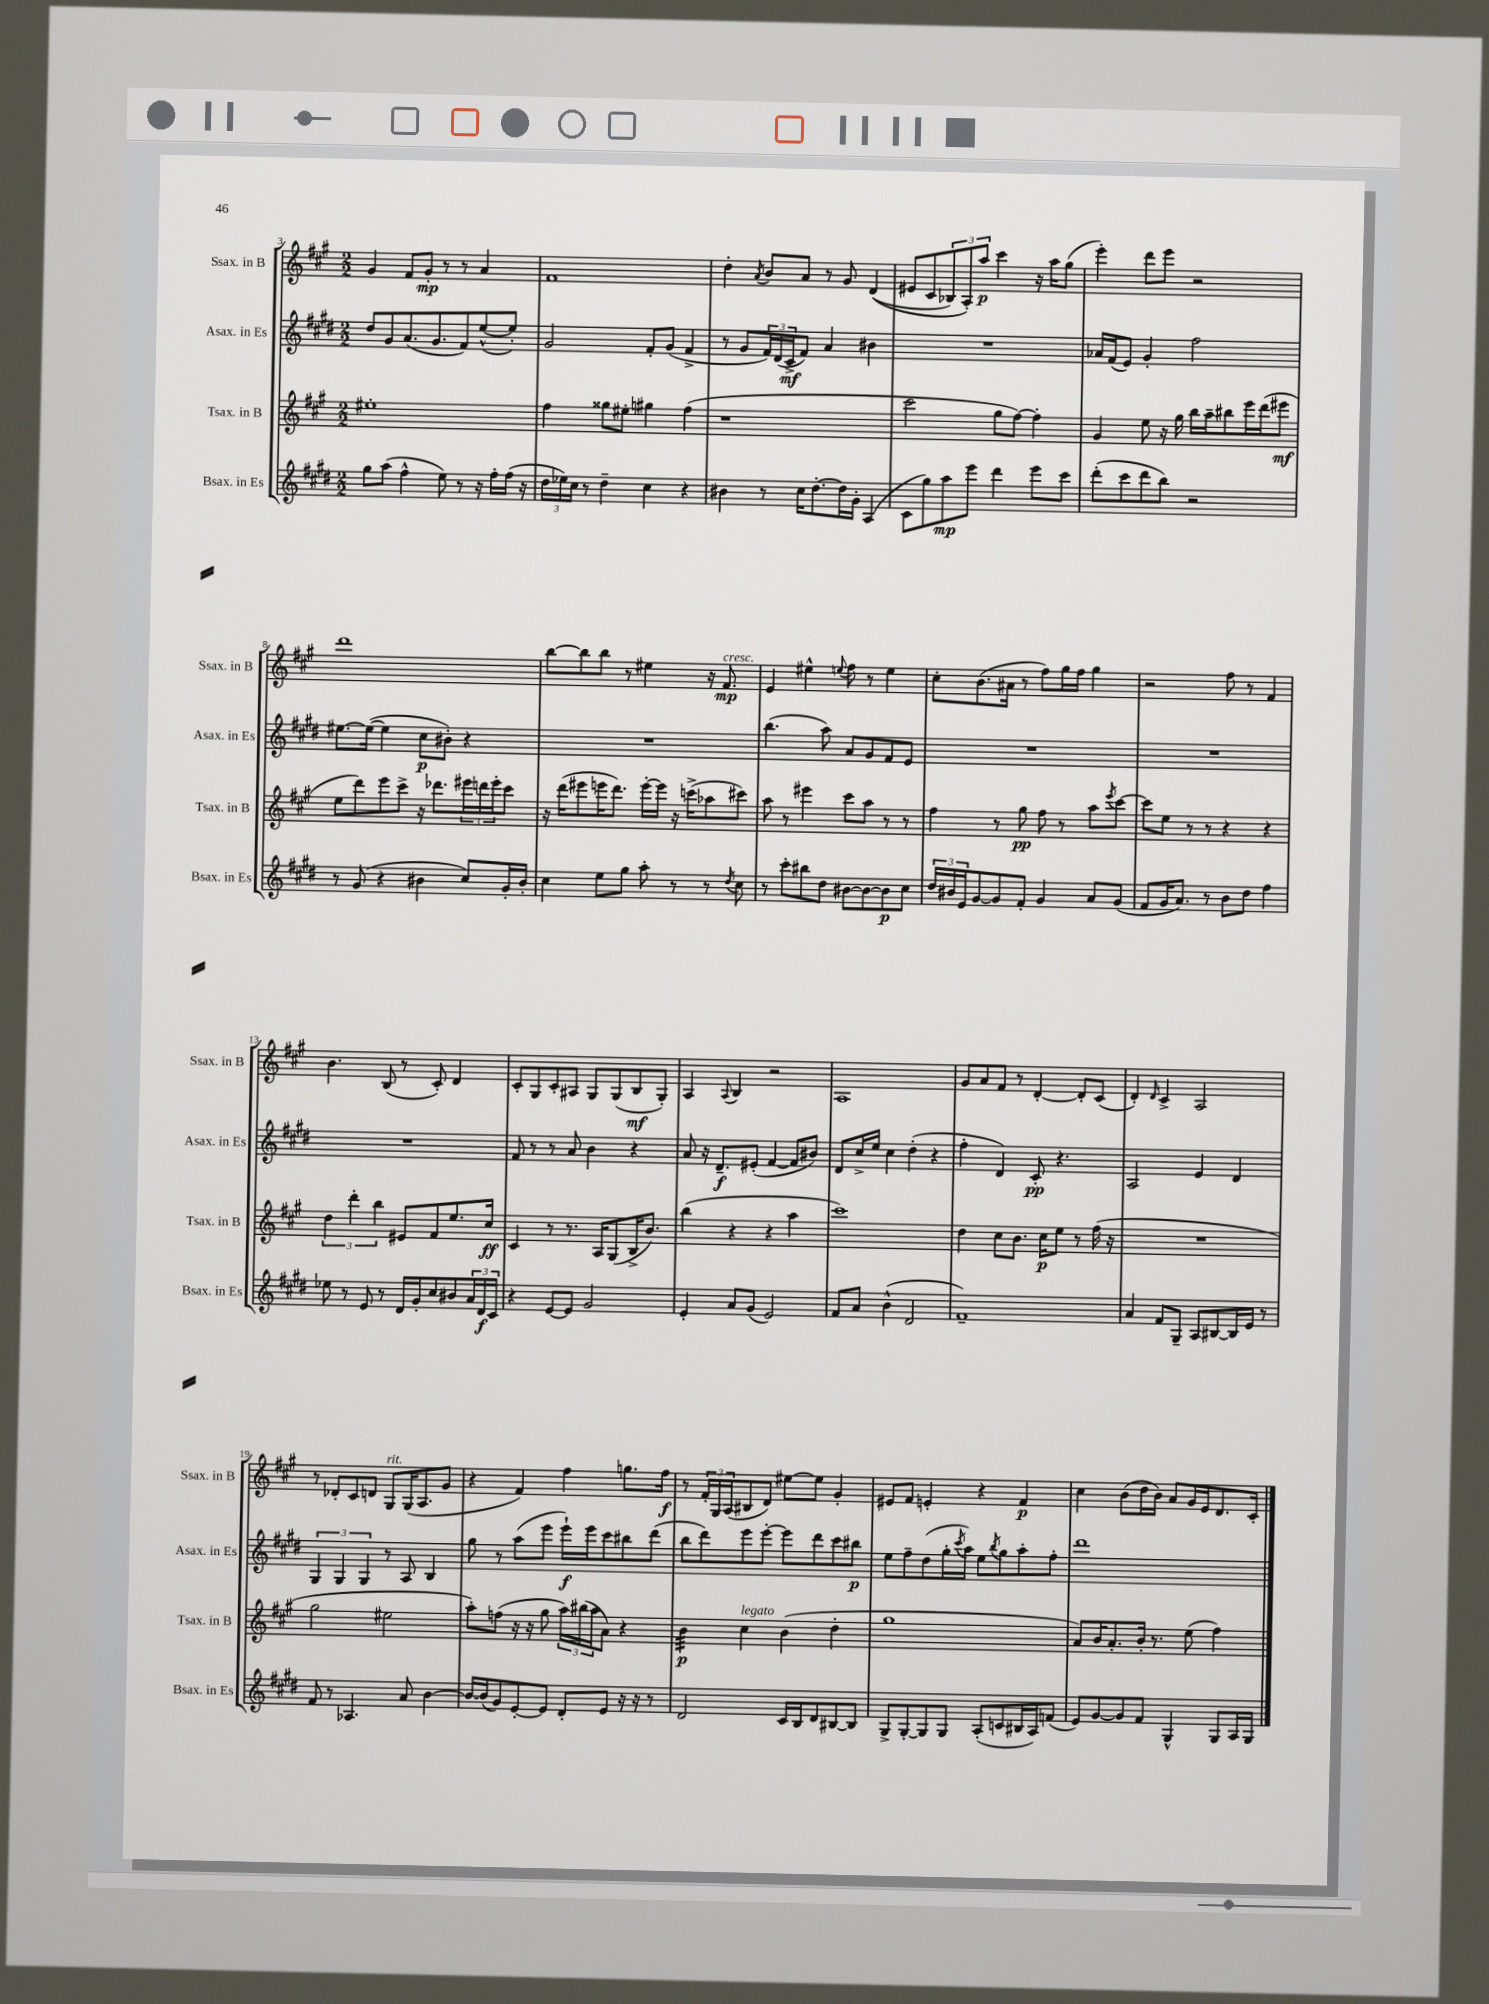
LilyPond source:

<<
\new StaffGroup <<
\new Staff = "s0" \with { instrumentName = "Ssax. in B" shortInstrumentName = "Ssax. in B" } {
    \clef treble \key a \major \numericTimeSignature \time 2/2
    gis'4 fis'8 gis'8-.\mp r8 r8 a'4 |
    fis'1 |
    d''4-. \acciaccatura { a'8 } b'8 a'8 r8 gis'8 d'4(\( |
    eis'8 cis'8 \tuplet 3/2 { bes8) a8-.\) a''8\p } cis'''4 r16 a''16 gis''8( |
    e'''4-.) d'''8 e'''8 r2 |
    d'''1 |
    b''8~ b''8 b''8 r8 eis''4 r16 fis'8.\mp^\markup { \italic "cresc." } |
    e'4 eis''4-^ \appoggiatura { e''8 } fis''8 r8 e''4 |
    cis''8-. b'8.( ais'16 r8 fis''8) gis''16 fis''16 gis''4 |
    r2 fis''8 r8 fis'4 |
    b'4. b8( r8 cis'8-.) d'4 |
    cis'8-. gis8 cis'8-. ais8 gis8 gis8( b8\mf gis8-.) |
    a4 \appoggiatura { a8 } b4 r2 |
    a1 |
    gis'8 a'8 fis'8 r8 d'4~-. d'8-. cis'8( |
    d'4-.) \grace { d'16 } cis'4-> a2 |
    r8 des'8-. cis'8 d'8 gis8^\markup { \italic "rit." } gis16( a8. gis'8 |
    r4 fis'4) fis''4 g''8. fis''16\f |
    r8 \tuplet 3/2 { fis'16-. gis16 a16( } bis8 d'8) eis''8~ eis''8 gis'4-. |
    eis'8 fis'8 e'4-. r4 fis'4\p |
    cis''4 b'8( d''16 b'16) a'8 gis'16 e'16 d'8. cis'16-. \bar "|." |
}
\new Staff = "s1" \with { instrumentName = "Asax. in Es" shortInstrumentName = "Asax. in Es" } {
    \clef treble \key e \major \numericTimeSignature \time 2/2
    dis''8 gis'8 a'8.( gis'8. fis'8) e''8~-^( e''8-.) |
    gis'2 fis'8-. gis'8( fis'4-> |
    r8 gis'8 \tuplet 3/2 { fis'16) dis'16( cis'16->\mf } fis'8) a'4 bis'4 |
    R1 |
    aes'16 fis'16( e'8) gis'4-. fis''2 |
    eis''8.~ eis''16~( eis''4 cis''8\p bis'8-.) r4 |
    R1 |
    b''4.( a''8) a'8 gis'8 fis'8 e'8 |
    R1 |
    R1 |
    R1 |
    fis'8 r8 r8 a'8 b'4 r4 |
    a'8 r16 dis'8.--\f eis'8-.( fis'4~ fis'8 bis'8) |
    dis'8 cis''16-> e''16 cis''4 dis''4-.( r4 |
    fis''4-. dis'4) cis'8-.\pp r4. |
    a2 e'4 dis'4 |
    \tuplet 3/2 { gis4 gis4 gis4 } r8 a8 b4 |
    gis''8 r8 a''8( e'''8 e'''16-!\f) e'''16 cis'''8 bis''8 dis'''8( |
    b''8 dis'''8) e'''8 e'''8~-. e'''8 dis'''8 cis'''8 bis''8\p |
    e''8 fis''8-- dis''8( gis''16-. \acciaccatura { cis'''8 } a''16) e''8 \acciaccatura { b''8 } gis''8 a''8-. fis''8-. |
    dis'''1 \bar "|." |
}
\new Staff = "s2" \with { instrumentName = "Tsax. in B" shortInstrumentName = "Tsax. in B" } {
    \clef treble \key a \major \numericTimeSignature \time 2/2
    eis''1-. |
    fis''4 gisis''8 eis''8-. gis''4 fis''4( |
    r1 |
    cis'''2 gis''8 fis''8~) fis''4-. |
    gis'4 e''8 r16 gis''16 b''16 a''16-- bis''8 e'''16 d'''16( eis'''8\mf |
    e''8 d'''8) e'''8 cis'''8-> r16 des'''8. \tuplet 3/2 { eis'''16 d'''16 eis'''16-. } cis'''8 |
    r16 d'''16( eis'''8 e'''16 d'''8.) e'''16~-. e'''16 r16 c'''16->( aes''8 cis'''8) |
    a''8 r8 eis'''4 cis'''8 a''8 r8 r8 |
    fis''4 r8 gis''8\pp fis''8 r8 a''8 \acciaccatura { e'''8 } cis'''8~ |
    cis'''8 e''8 r8 r8 r4 r4 |
    \tuplet 3/2 { d''4 d'''4-. b''4 } eis'8 fis'8 e''8. cis''16\ff |
    cis'4 r8 r8. a16 gis8( b16-> b'8.) |
    b''4( r4 r4 a''4 |
    cis'''1) |
    d''4 cis''8 b'8. cis''16\p e''8 r8 fis''16( r16 |
    R1 |
    gis''2 eis''2 |
    a''8-.) f''8( r16 r16 gis''8 \tuplet 3/2 { a''16) bis''16( a''16 } a'8) r4 |
    b'4:32\p cis''4^\markup { \italic "legato" } b'4( d''4-. |
    gis''1 |
    a'8) b'16 a'8.-. b'16-. r8. e''8( fis''4) \bar "|." |
}
\new Staff = "s3" \with { instrumentName = "Bsax. in Es" shortInstrumentName = "Bsax. in Es" } {
    \clef treble \key e \major \numericTimeSignature \time 2/2
    gis''8 a''8( fis''4-^ e''8) r8 r16 fis''16-. fis''16( r16 |
    \tuplet 3/2 { dis''16 ees''16) cis''16 } r8 dis''4-- cis''4 r4 |
    bis'4 r8 cis''16 dis''8.~-. dis''16 gis'16-. a4( |
    cis'8 gis''8) a''8\mp e'''8 dis'''4 e'''8 cis'''8 |
    dis'''8-.( cis'''8 dis'''8 b''8) r2 |
    r8 gis'8( r4 bis'4 cis''8) gis'16-. bis'16-. |
    cis''4 e''8 gis''8 a''8-. r8 r8 \acciaccatura { dis''8 } cis''8 |
    r8 cis'''8-. bis''8 dis''8 bis'8~ bis'8~ bis'8\p cis''8 |
    \tuplet 3/2 { dis''16 bis'16 e'16 } gis'8~ gis'8 fis'8-. gis'4 a'8 gis'8( |
    fis'8 gis'16 a'8.) r8 b'8 dis''8 fis''4 |
    ees''8 r8 e'8 r8 dis'16 gis'16-. cis''8 bis'8 \tuplet 3/2 { a'16 dis'16\f cis'16 } |
    r4 e'8~ e'8 gis'2 |
    e'4-. a'8 gis'8( e'2) |
    fis'8 a'8 b'4-^( dis'2 |
    fis'1--) |
    a'4 fis'8 gis8-- a8 bis8~ bis16 e'16 r8 |
    fis'8 r8 aes4. a'8 b'4~ |
    b'16~ b'16( gis'8) e'8~-. e'8 dis'8-. e'8 r16 r16 r8 |
    dis'2 cis'16 b16 dis'8 bis8~ bis8 |
    gis8-> gis8~-. gis8 gis8 a8-.( c'8 bis16 a16) f'8( |
    e'8) gis'8~ gis'8 fis'8 gis4-^ gis8 a16 gis16 \bar "|." |
}
>>
>>
\layout { \context { \Score currentBarNumber = #3 } }
